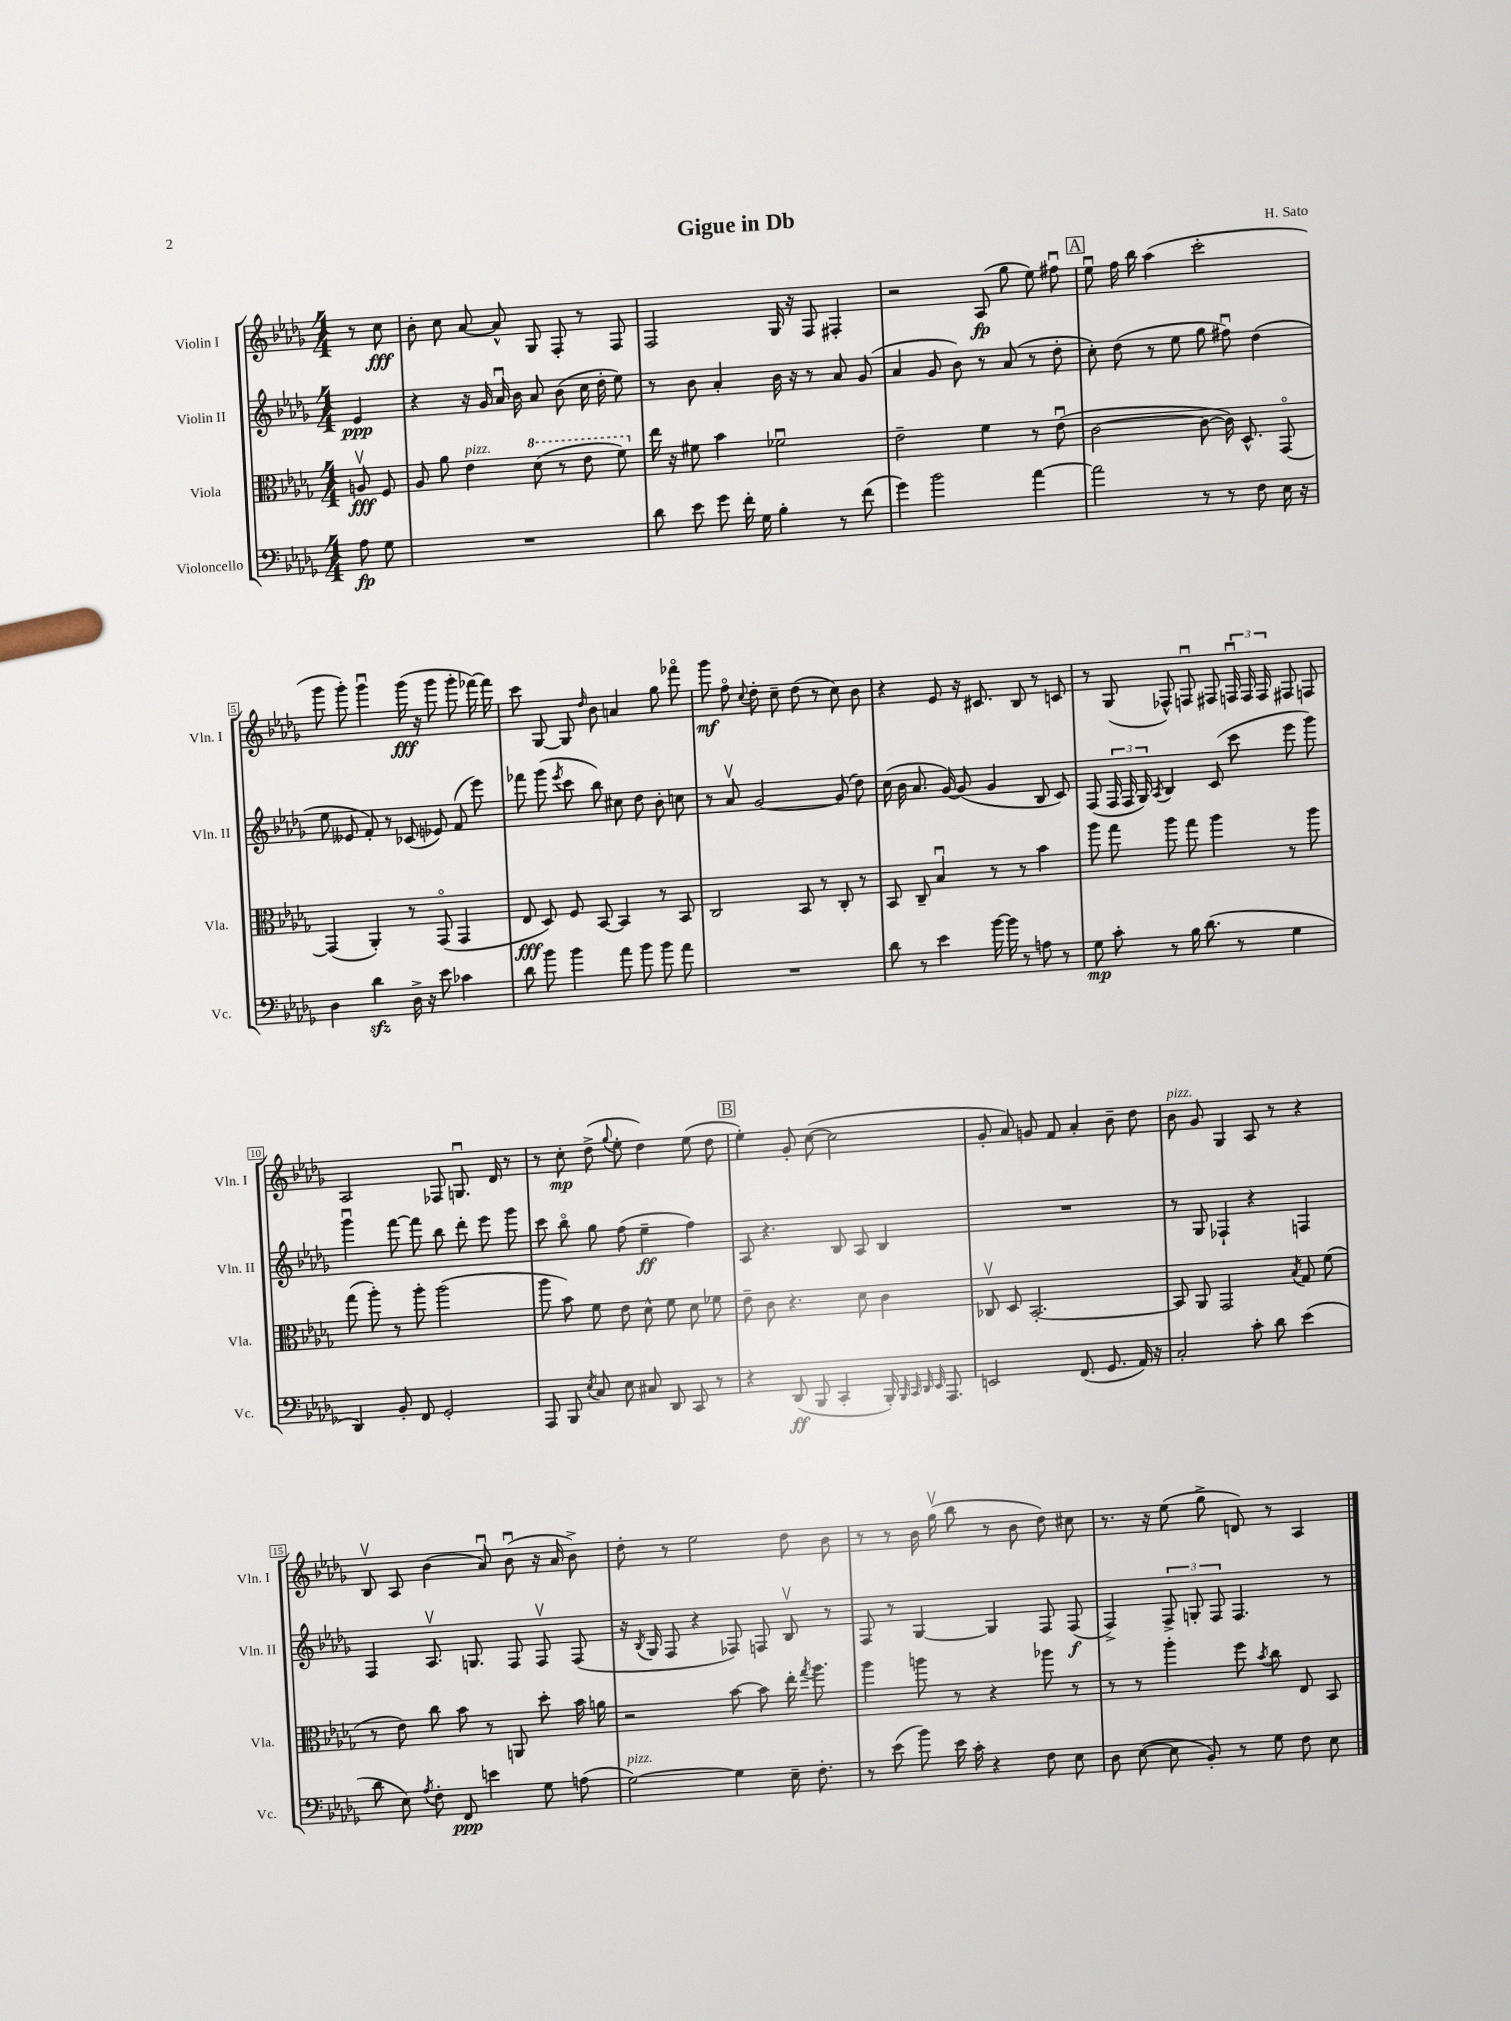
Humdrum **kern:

**kern	**kern	**kern	**kern
*staff4	*staff3	*staff2	*staff1
*clefF4	*clefC3	*clefG2	*clefG2
*k[b-e-a-d-g-]	*k[b-e-a-d-g-]	*k[b-e-a-d-g-]	*k[b-e-a-d-g-]
*M4/4	*M4/4	*M4/4	*M4/4
8A-	8Av	4e-	8r
8G-	8F	.	8cc
=	=	=	=
1r	8A-	4r	8b-'
.	8a-	.	8cc
.	4e-	16r	[8a-
.	.	16g-	.
.	.	16a-u	8a-^^]
.	.	16b-	.
.	(8dd-	8a-	8G-
.	8r	(8b-	8F'
.	8ee-	16cc	8r
.	.	16dd-'	.
.	8ff)	8ee-)	8F
=	=	=	=
8d-	16ee-	8r	2F
.	16r	.	.
8e-	8f#	8b-	.
8g-	4b-	4a-'	.
16f'	.	.	.
16G-	.	.	.
4B-'	2f-u	16b-	16G-
.	.	16r	16r
.	.	8r	8F
8r	.	8a-	4F#'
(8f	.	(8g-	.
=	=	=	=
4g-)	2e-~	4a-	2r
2b-	.	8g-	.
.	.	8b-)	.
.	4f	8r	(8A-
.	.	(8a-	8gg-
[4a-	8r	8r	8ee-)
.	(8e-u	8dd-'	8ff#u
=	=	=	=
2a-]	[2c	8cc')	8ee-u
.	.	(8dd-	16ff
.	.	.	16bb-
.	.	8r	(4aa-
.	.	8ee-	.
8r	8c_	8gg-	2ccc'
8r	16c])	8ff#u)	.
.	8.D-^^	.	.
8F	.	(4dd-	.
16E-	[8GG-o	.	.
16r	.	.	.
=	=	=	=
4D-	(4GG-]	8ee-	8ggg-
.	.	8e--	8ggg-')
4d-	4AA-')	8f')	4ggg-u
.	.	8r	.
16D-^	8r	(8c-	(16ggg-
16r	.	.	16r
8e-	(8GG-o	8e-)	8ggg-
4c-	4GG-	(8f	8ggg-'
.	.	8eee-)	[16fff-)
.	.	.	16fff-]
=	=	=	=
8d-	8E-	8fff-	8ccc
8b-	8D-)	(8ggg-	[8G-
.	.	8qeee-	.
4b-	8F	8ccc	8G-]
.	.	.	16qqdd-
.	[8BB-	8bb-)	8b-
8a-	4BB-]	8cc#	4a
8b-	.	8dd-	.
8b-	8r	8b-'	8gg-
8a-	8BB-	8cc	8fff-o
=	=	=	=
1r	2C	8r	8ggg-
.	.	8a-v	8ffo
.	.	.	8qqcc
.	.	[2g-	8dd-'
.	.	.	8cc~
.	8BB-	.	(8dd-
.	8r	.	8r
.	8C'	(8g-]	8cc)
.	8r	8dd-)	8b-
=	=	=	=
8d-	8BB-	(16cc	4r
.	.	16b-	.
8r	8C~	8.a-	.
4e-	4B-u	.	8e-
.	.	[16g-)	.
.	.	(8g-]	16r
.	.	.	8.c#
[16b-	8r	4g-	.
16b-]	.	.	.
8r	8r	.	8B-
8A	4b-	8B-	8r
8r	.	8c)	8c
=	=	=	=
8G-	8aa-	(8F	8r
8c'	8gg-	24F	(8G-
.	.	24F	.
.	.	24G-)	.
.	.	8qA-	.
8r	8aa-	4B-	8F-^^)
16B-	8gg-	.	8Fu
(8.d-	.	.	.
.	4aa-	(8c	8F#
8r	.	8ccc	24Fu
.	.	.	24F
.	.	.	24F
4G-	8r	8eee-	8F#
.	8aa-	8ggg-)	8F
=	=	=	=
4DD-)	(8gg-	4ggg-u	2A-
.	8aa-')	.	.
8BB-'	8r	[8fff	.
8FF	8aa-'	8fff]	.
2GG-'	(2aa-	8bb-	8F-
.	.	8ddd-'	8.Gu
.	.	8eee-	.
.	.	.	16d-
.	.	8ggg-	8r
=	=	=	=
8AAA-	8aa-	8ccc	8r
8BBB-	8b-)	8bb-o	8cc'
8qE-	.	.	.
8C	8f	8gg-	(8dd-^
.	.	.	8qqgg-
8E-	8e-	(8ff	8ee-'
8C#	8d-^^	4ee-~	4dd-)
8DD-	8f	.	.
8CC	8d-	4ff)	(8ee-
8r	8f-	.	8dd-
=	=	=	=
4r	8e-~	8A-	4ee-')
.	8c	4.r	.
(8DD-	4.r	.	8g-'
8BBB-	.	.	([8cc
4CC'	.	8B-	2cc]
.	8d-	8A-	.
16BBB-')	4c	4B-	.
32qqBBB-	.	.	.
32qqCC	.	.	.
32qqDD-	.	.	.
32qqEE-	.	.	.
8.AAA-	.	.	.
=	=	=	=
2EE	8C-v	1r	8g-'
.	8D-	.	8a-)
.	[2.BB-'	.	8g
.	.	.	8f
(8.FF	.	.	4a-'
8.GG-	.	.	.
.	.	.	8b-~
16AA-)	.	.	8dd-
16r	.	.	.
=	=	=	=
2C'	8BB-]	8r	8b-
.	8AA-	8G-	8g-
.	2GG-	4F-`	4G-
8c'	.	4r	8A-
8d-	.	.	8r
.	8qB-	.	.
(4e-	8G-	4F	4r
.	(8f	.	.
=	=	=	=
8d-	8r	4F	8B-v
8E-)	8e-)	.	8A-
8qA-	.	.	.
8F'	8cc	8.A-v	(4b-
8FF	8b-	.	.
.	.	8.G	.
4e	8r	.	8a-u)
.	8AA	8F	(8b-u
8G-	8dd-'	8Fv	16r
.	.	.	16a-
(8A	16b-	(8F	8b-^)
.	16a	.	.
=	=	=	=
[2G-)	2r	16r	8dd-'
.	.	8qB-	.
.	.	16G-	.
.	.	8F	8r
.	.	4r	2ee-
4G-]	[8b-	8F-)	.
.	8b-]	8F	.
16E-~	16ee-'	8B-v	8dd-
.	8qgg-	.	.
8.F'	8.aa-	.	.
.	.	8r	8b-
=	=	=	=
8r	4aa-	8F	8r
(8e-	.	8r	8r
8b-)	8aa	[4G-	16b-
.	.	.	(16gg-v
16e-	8r	.	8bb-
16c'	.	.	.
4r	4r	4G-]	8r
.	.	.	8b-
8F	8aa-	8F	8dd-)
8E-	8r	(8F	8cc#
=	=	=	=
8D-	8r	4F^)	8.r
([8E-	8r	.	.
.	.	.	16r
8E-]	4aa-'	12F^	(8ee-
.	.	12G'	.
8BB-')	.	.	8gg-^
.	.	12F	.
8r	8ff	4.F	8d)
.	8qb-	.	.
8G-	8cc	.	8r
8F	8E-	.	4A-
8E-	8BB-	8r	.
==	==	==	==
*-	*-	*-	*-
